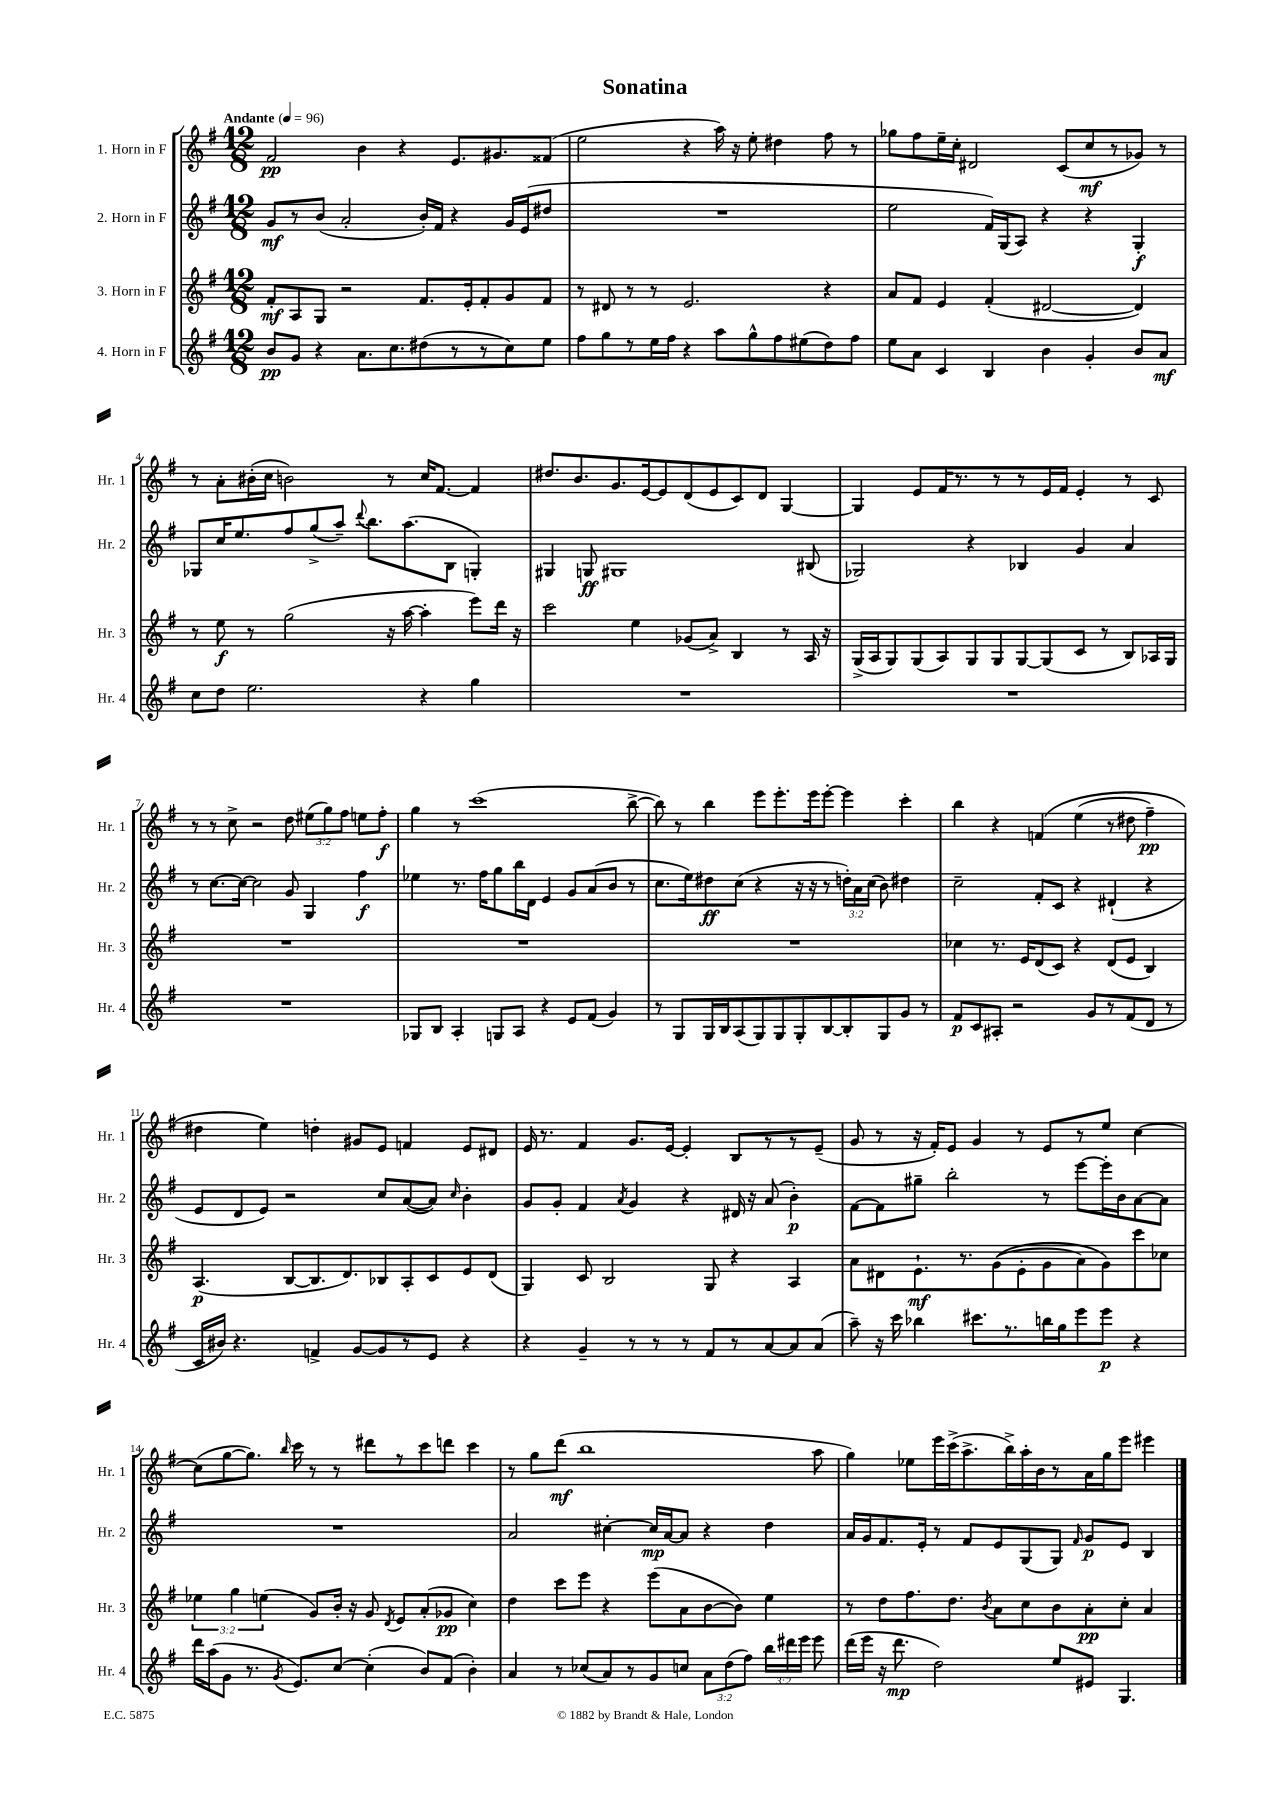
\header { title = "Sonatina" }
<<
\new StaffGroup <<
\new Staff = "s0" \with { instrumentName = "1. Horn in F" shortInstrumentName = "Hr. 1" } {
    \clef treble \key g \major \numericTimeSignature \time 12/8 \override Staff.TupletNumber.text = #tuplet-number::calc-fraction-text \tempo "Andante" 4 = 96
    \autoBeamOff fis'2\pp b'4 r4 e'8.[ gis'8. fisis'8]( |
    e''2 r4 a''16) r16 e''8-. dis''4 fis''8 r8 |
    ges''8[ fis''8 e''16-- c''16]-. dis'2 c'8[( c''8\mf r8 ges'8]) r8 |
    r8 a'8[-. bis'16-.( c''16] b'2) r8 c''16[ fis'8.]~ fis'4 |
    dis''8.[ b'8. g'8. e'16~ e'8 d'8( e'8 c'8) d'8] g4~ |
    g4 e'8[ fis'16 r8. r8 r8 e'16 fis'16] e'4-. r8 c'8 |
    r8 r8 c''8-> r2 d''8 \tuplet 3/2 { eis''8[( g''8) fis''8] } e''8[ fis''8]-.\f |
    g''4 r8 c'''1( b''8~-> |
    b''8) r8 b''4 e'''8[ e'''8.-. e'''16 e'''8]~-. e'''4 c'''4-. |
    b''4 r4 f'4\( e''4( r8 dis''8 fis''4--\pp) |
    dis''4 e''4\) d''4-. gis'8[ e'8] f'4 e'8[ dis'8] |
    e'16 r8. fis'4 g'8.[ e'16]~ e'4-. b8[ r8 r8 e'8]--( |
    g'8 r8 r16 fis'16[-.) e'8] g'4 r8 e'8[ r8 e''8] c''4~ |
    c''8[( g''8~ g''8.]) \grace { b''16 } c'''16 r8 r8 dis'''8[ r8 c'''8 d'''8] c'''4 |
    r8 g''8[ d'''8]\mf( b''1 a''8 |
    g''4) ees''8[ e'''16 c'''16->( a''8.-> b''16->) a''16-. b'16 r8 a'16 g''16 e'''8] eis'''4 \bar "|." |
}
\new Staff = "s1" \with { instrumentName = "2. Horn in F" shortInstrumentName = "Hr. 2" } {
    \clef treble \key g \major \numericTimeSignature \time 12/8 \override Staff.TupletNumber.text = #tuplet-number::calc-fraction-text
    \autoBeamOff g'8[\mf r8 b'8]( a'2-. b'16[-.) fis'16] r4 g'16[ e'16( dis''8] |
    R1. |
    e''2 fis'16[) g16( a8]) r4 r4 g4-.\f |
    ges8[ c''16 e''8. fis''8 g''8->( a''8]--) \appoggiatura { d'''8 } b''8.[ a''8.( b8] g4-.) |
    gis4 g8\ff gis1 bis8( |
    ges2) r4 bes4 g'4 a'4 |
    r8 c''8.[~ c''16]~ c''2 g'8 g4 fis''4\f |
    ees''4 r8. fis''16[ g''8 b''16 d'16] e'4 g'8[ a'8( b'8] r8 |
    c''8.[ e''16) dis''8\ff c''8]( r4 r16 r16 r8 \tuplet 3/2 { d''16[-.) a'16 c''16]( } b'8) dis''4 |
    c''2-- fis'8[-. c'8] r4 dis'4-!( r4 |
    e'8[ d'8 e'8]) r2 c''8[ a'8~( a'8]) \grace { c''16 } b'4-. |
    g'8[ g'8]-. fis'4 \acciaccatura { a'8 } g'4 r4 dis'16 r16 a'8( b'4-.\p) |
    fis'8[~ fis'8 gis''8]-- b''2-. r8 e'''8[~ e'''16-. b'16 a'8~ a'8] |
    R1. |
    a'2 cis''4~-. cis''16[\mp a'16~ a'8] r4 d''4 |
    a'16[ g'16 fis'8. e'16]-. r8 fis'8[ e'8 g8( g8]) \grace { fis'16 } g'8[\p e'8] b4 \bar "|." |
}
\new Staff = "s2" \with { instrumentName = "3. Horn in F" shortInstrumentName = "Hr. 3" } {
    \clef treble \key g \major \numericTimeSignature \time 12/8 \override Staff.TupletNumber.text = #tuplet-number::calc-fraction-text
    \autoBeamOff fis'8[-.\mf a8 g8] r2 fis'8.[ e'16-. fis'8-. g'8 fis'8] |
    r8 dis'8 r8 r8 e'2. r4 |
    a'8[ fis'8] e'4 fis'4-.( dis'2~ dis'4) |
    r8 e''8\f r8 g''2( r16 a''16~ a''4-. e'''8[) d'''16] r16 |
    c'''2 e''4 ges'8[( a'8]->) b4 r8 a16 r16 |
    g16[->( a16 g8) g8( a8) g8 g8 g8~ g8( c'8] r8 b8[) aes16 g16] |
    R1. |
    R1. |
    R1. |
    ces''4 r8. e'16[ d'8( c'8]) r4 d'8[( e'8] b4) |
    a4.\p( b8[~ b8. d'8.) bes8 a8-. c'8 e'8 d'8]( |
    g4) c'8 b2 g8 r4 a4 |
    a'8[ dis'8 e'8.-!\mf r8. g'8(\( e'8-. g'8 a'8) g'8\) c'''8 ces''8] |
    \tuplet 3/2 { ees''4 g''4 e''4( } g'8[) b'16]-. r16 g'8 \acciaccatura { d'8 } e'8[ a'8-.( ges'8]\pp c''4) |
    d''4 c'''8[ e'''8] r4 e'''8[( a'8 b'8~ b'8]) e''4 |
    r8 d''8[ fis''8. d''8.] \acciaccatura { b'8 } a'8[ c''8 b'8 a'8-.\pp c''8]-. a'4 \bar "|." |
}
\new Staff = "s3" \with { instrumentName = "4. Horn in F" shortInstrumentName = "Hr. 4" } {
    \clef treble \key g \major \numericTimeSignature \time 12/8 \override Staff.TupletNumber.text = #tuplet-number::calc-fraction-text
    \autoBeamOff b'8[\pp g'8] r4 a'8.[ c''8. dis''8( r8 r8 c''8) e''8] |
    fis''8[ g''8 r8 e''16 fis''16] r4 a''8[ g''8-^ fis''8 eis''8( d''8) fis''8] |
    e''8[ a'8] c'4 b4 b'4 g'4-. b'8[ a'8]\mf |
    c''8[ d''8] e''2. r4 g''4 |
    R1. |
    R1. |
    R1. |
    ges8[ b8] a4-. g8[ a8] r4 e'8[ fis'8]( g'4) |
    r8 g8[ g16 b16 a8( g8) g8 g8-. b8~ b8-. g8 g'8] r8 |
    fis'8[\p c'8 ais8]-. r2 g'8[ r8 fis'8( d'8] r8 |
    c'16[ bis'16]) r4. f'4-> g'8[~ g'8 r8 e'8] r4 |
    r4 g'4-- r8 r8 r8 fis'8[ r8 a'8~ a'8 a'8]( |
    a''8--) r16 c'''16 bes''4 cis'''8.[ r8. b''16 g''16 e'''8 e'''8]\p r4 |
    d'''16[ a''16( g'8] r8. \acciaccatura { g'8 } e'8.[) c''8]~ c''4-.( b'8[) fis'8]( b'4-.) |
    a'4 r8 ces''8[( a'8) r8 g'8 c''8] \tuplet 3/2 { a'8[ d''8( fis''8]) } \tuplet 3/2 { b''16[ dis'''16 e'''16] } e'''8 |
    d'''16[( e'''16] r16 d'''8.\mp d''2) e''8[ eis'8] g4. \bar "|." |
}
>>
>>
